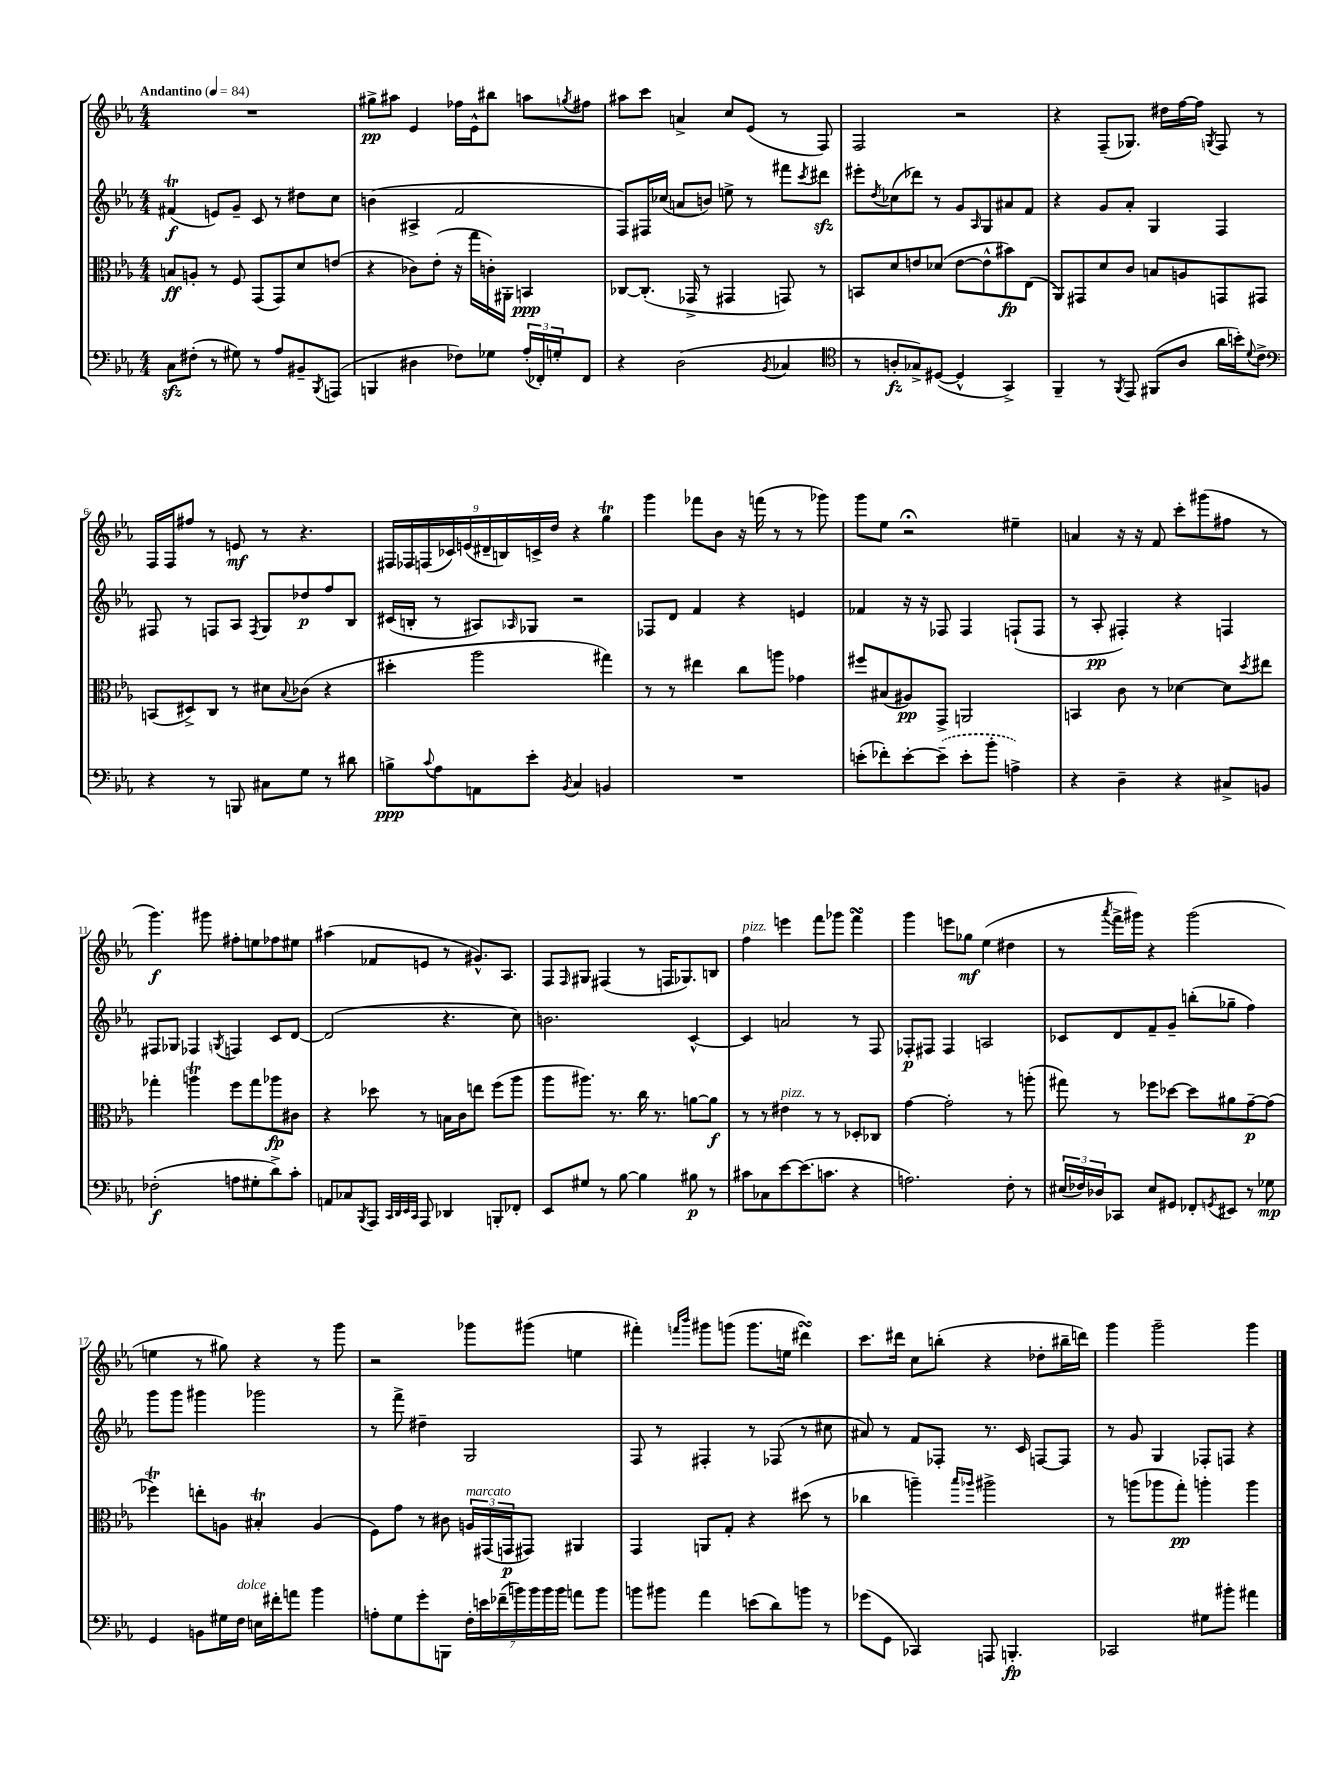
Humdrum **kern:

**kern	**kern	**kern	**kern
*staff4	*staff3	*staff2	*staff1
*clefF4	*clefC3	*clefG2	*clefG2
*k[b-e-a-]	*k[b-e-a-]	*k[b-e-a-]	*k[b-e-a-]
*M4/4	*M4/4	*M4/4	*M4/4
*MM84	*MM84	*MM84	*MM84
8C	8B	(4f#	1r
(8F#'	8A'	.	.
8r	8r	8e)	.
8G#)	8F	8g~	.
8r	(8GG	8c	.
8A-	8GG)	8r	.
8BB#~	8d	8dd#	.
8qBBB-	.	.	.
(8AAA	(8e	8cc	.
=	=	=	=
4BBB	4r	(4b	8gg#^
.	.	.	8aa#
4D#	8c-)	4A#^	4e-
.	(8e-'	.	.
8F-)	16r	2f	16ff-
.	16gg	.	16e-^^
8G-	16c')	.	8bb#
.	16AA#'	.	.
(24A-'	4BB	.	8aa
24FF-')	.	.	.
24G'	.	.	.
.	.	.	8qgg
8FF-	.	.	8ff#
=	=	=	=
4r	[8C-	8F)	8aa#
.	(8.C-']	16F#	8ccc
.	.	(16cc-	.
(2D	.	8a	4a^
.	16GG-^	.	.
.	8r	8b)	.
.	4GG#	8ee^	8cc
.	.	8r	(8e-
8qBB-	.	.	.
4C-	8GG)	8fff#	8r
.	.	8qccc	.
.	8r	8ddd#	8F)
=	=	=	=
*clefC4	*	*	*
8r	8BB	8eee#'	2F
.	.	8qdd	.
8A'	8d	(8cc-	.
8G-^)	8e	8ddd-)	.
([8D#	(8d-	8r	.
4D#^^]	[8e	8g	2r
.	.	16qqA-	.
.	8e^^]	8G	.
4GG^)	8b#)	8a#	.
.	(8E-	8f	.
=	=	=	=
4FF~	8AA-)	4r	4r
.	8GG#	.	.
8r	8d	8g	(8F~
8qFF	.	.	.
8EE-	8c	8a-'	8.G-)
(8FF#	8B	4G	.
.	.	.	16dd#
8A-	8A	.	[16ff
.	.	.	16ff]
.	.	.	8qG
16a-	8GG	4F	8F
16b')	.	.	.
8qqd	.	.	.
8c^	8GG#	.	8r
=	=	=	=
*clefF4	*	*	*
4r	(8BB	8F#	16F
.	.	.	16F
.	8D#^)	8r	8ff#
8r	8C	8F	8r
8BBB	8r	8A-	8e
.	.	8qF	.
8C#	8d#	8G	8r
.	8qqB-	.	.
8G	(8c-	8dd-	4.r
8r	4r	8ff	.
8d#	.	8B-	.
=	=	=	=
8B^	4dd#'	(16c#	18F#
.	.	.	18F-
.	.	16B'	.
.	.	.	(18F
8qqc	.	.	.
8A-	.	8r	.
.	.	.	18c-)
.	.	.	(18e
8AA	2aa-	8A#)	.
.	.	.	18d#~
.	.	.	18B)
.	.	16qqA-	.
8e-'	.	8G-	.
.	.	.	18c^
.	.	.	18dd
8qBB-	.	.	.
4C	.	2r	4r
4BB	4gg#)	.	4gg
=	=	=	=
1r	8r	8F-	4ggg
.	8r	8d	.
.	4ee#	4f	8fff-
.	.	.	8b-
.	8cc	4r	16r
.	.	.	(16fff
.	8aa	.	8r
.	4g-	4e	8r
.	.	.	8ggg-)
=	=	=	=
(8e'	8ff#	4f-	8ggg
8f-')	(8B#	.	8ee-
[8e'	8A#)	16r	2r;
.	.	16r	.
(8e~]	8GG^	8F-	.
8e'	2AA	4F-	.
8b-'	.	.	.
4A^)	.	(8F`	4ee#~
.	.	8F	.
=	=	=	=
4r	4BB	8r	4a
.	.	8A-'	.
4D~	8c	4F#')	16r
.	.	.	16r
.	8r	.	8f
4r	[4d-	4r	8ccc'
.	.	.	(8ggg#
8C#^	8d-]	4F	8ff#
.	8qdd	.	.
8BB	8ee#	.	8r
=	=	=	=
(2F-'	4gg-'	8F#	4.ggg)
.	.	8G-	.
.	4aa	4F-	.
.	.	.	8ggg#
.	.	8qG	.
8A	8ff	4F	8ff#'
8G#'	8gg-	.	8ee
8d^)	8aa-	8c	8ff-
8c'	8c#	[8d	8ee#
=	=	=	=
8AA	4r	(2d]	(4aa#
8C-	.	.	.
8qBBB-	.	.	.
8AAA-	8dd-	.	8f-
32qqCC	.	.	.
32qqDD	.	.	.
32qqEE-	.	.	.
32qqCC	.	.	.
8AAA-	8r	.	8e
4DD-	16B	4.r	8r
.	16c	.	.
.	8ee	.	8.g#^^)
8BBB'	(8ff	.	.
.	.	.	8.A-
8FF-'	8aa-	8cc)	.
=	=	=	=
8EE-	8aa-	2.b	8F
.	.	.	16qqF
8G#	8.aa#)	.	8G#
8r	.	.	(4F#
.	8.r	.	.
[8B-	.	.	.
4B-]	16cc	.	8r
.	8.r	.	.
.	.	.	16F
.	.	.	8.G-)
8B#	[8a	[4c^^	.
8r	8a]	.	8B
=	=	=	=
8c#	8r	4c]	4ff
8C-	8r	.	.
[8e-	4e#	2a	4eee
(8.e-]	.	.	.
.	8r	.	8fff
8.c	.	.	.
.	8r	.	8ggg-
4r	8D-'	8r	4fff
.	8C-	8F	.
=	=	=	=
2.A)	[4g	8F-'	4ggg
.	.	8F#	.
.	2g']	4F#	8eee
.	.	.	8gg-
.	.	2A	(4ee-
8F'	8r	.	4dd#
8r	(8aa'	.	.
=	=	=	=
(24E#	8gg#)	8c-	8r
24F-)	.	.	.
24D-	.	.	.
.	.	.	8qaaa-
8CC-	8r	8d	16fff^
.	.	.	16ggg#)
8E#	8ff-	8f~	4r
8GG#	[8dd-	8g~	.
8FF-'	8dd-]	(8bb'	(2ggg#
8qGG	.	.	.
8EE#	8a#	8gg-~	.
8r	[8g~	4ff)	.
8G-	(8g]	.	.
=	=	=	=
4GG	4ff-)	8ggg	4ee
.	.	8ggg	.
8BB	8ee'	4ggg#	8r
16G#	8A	.	8gg#)
16F	.	.	.
16E	4B#'	2ggg-	4r
16f#'	.	.	.
8a	.	.	.
4b-	(4A	.	8r
.	.	.	8ggg
=	=	=	=
8A'	8F)	8r	2r
8G	8g	8fff^	.
8g'	8r	4dd#~	.
8BBB	8c#	.	.
28F'	24A	2G	8ggg-
28e	.	.	.
.	(24GG#	.	.
(28f-~	.	.	.
.	24GG	.	.
28b)	.	.	.
.	8GG#)	.	(8ggg#
28b	.	.	.
28b	.	.	.
28b	.	.	.
8a	4AA#	.	4ee
8b	.	.	.
=	=	=	=
8b	4GG	8F	4fff#')
8b#	.	8r	.
.	.	.	16qqfff
.	.	.	16qqbbb-
4a-	8AA	4F#'	8ggg#
.	8G'	.	(8ggg
(8e	4r	8r	8.ggg
8d)	.	(8F-	.
.	.	.	16ee
8b	(8dd#	8r	4ddd#)
8r	8r	8cc#	.
=	=	=	=
(8g-	4cc-	8a#)	8.ccc
8GG	.	8r	.
.	.	.	16ddd#
4CC-)	4aa~)	8f	8cc
.	.	8F-'	(8bb'
.	16qqbb-	.	.
.	16qqaa-	.	.
8AAA	2aa#^	8.r	4r
4.BBB'	.	.	.
.	.	16c	.
.	.	[8F	8dd-'
.	.	8F]	16bb#~
.	.	.	16ddd)
=	=	=	=
2CC-	8r	8r	4ggg
.	(8aa	8g	.
.	8aa-	4G	2ggg~
.	8gg')	.	.
8G#	4aa'	8F-'	.
8b#'	.	8F	.
4a#	4aa	4r	4ggg
==	==	==	==
*-	*-	*-	*-
